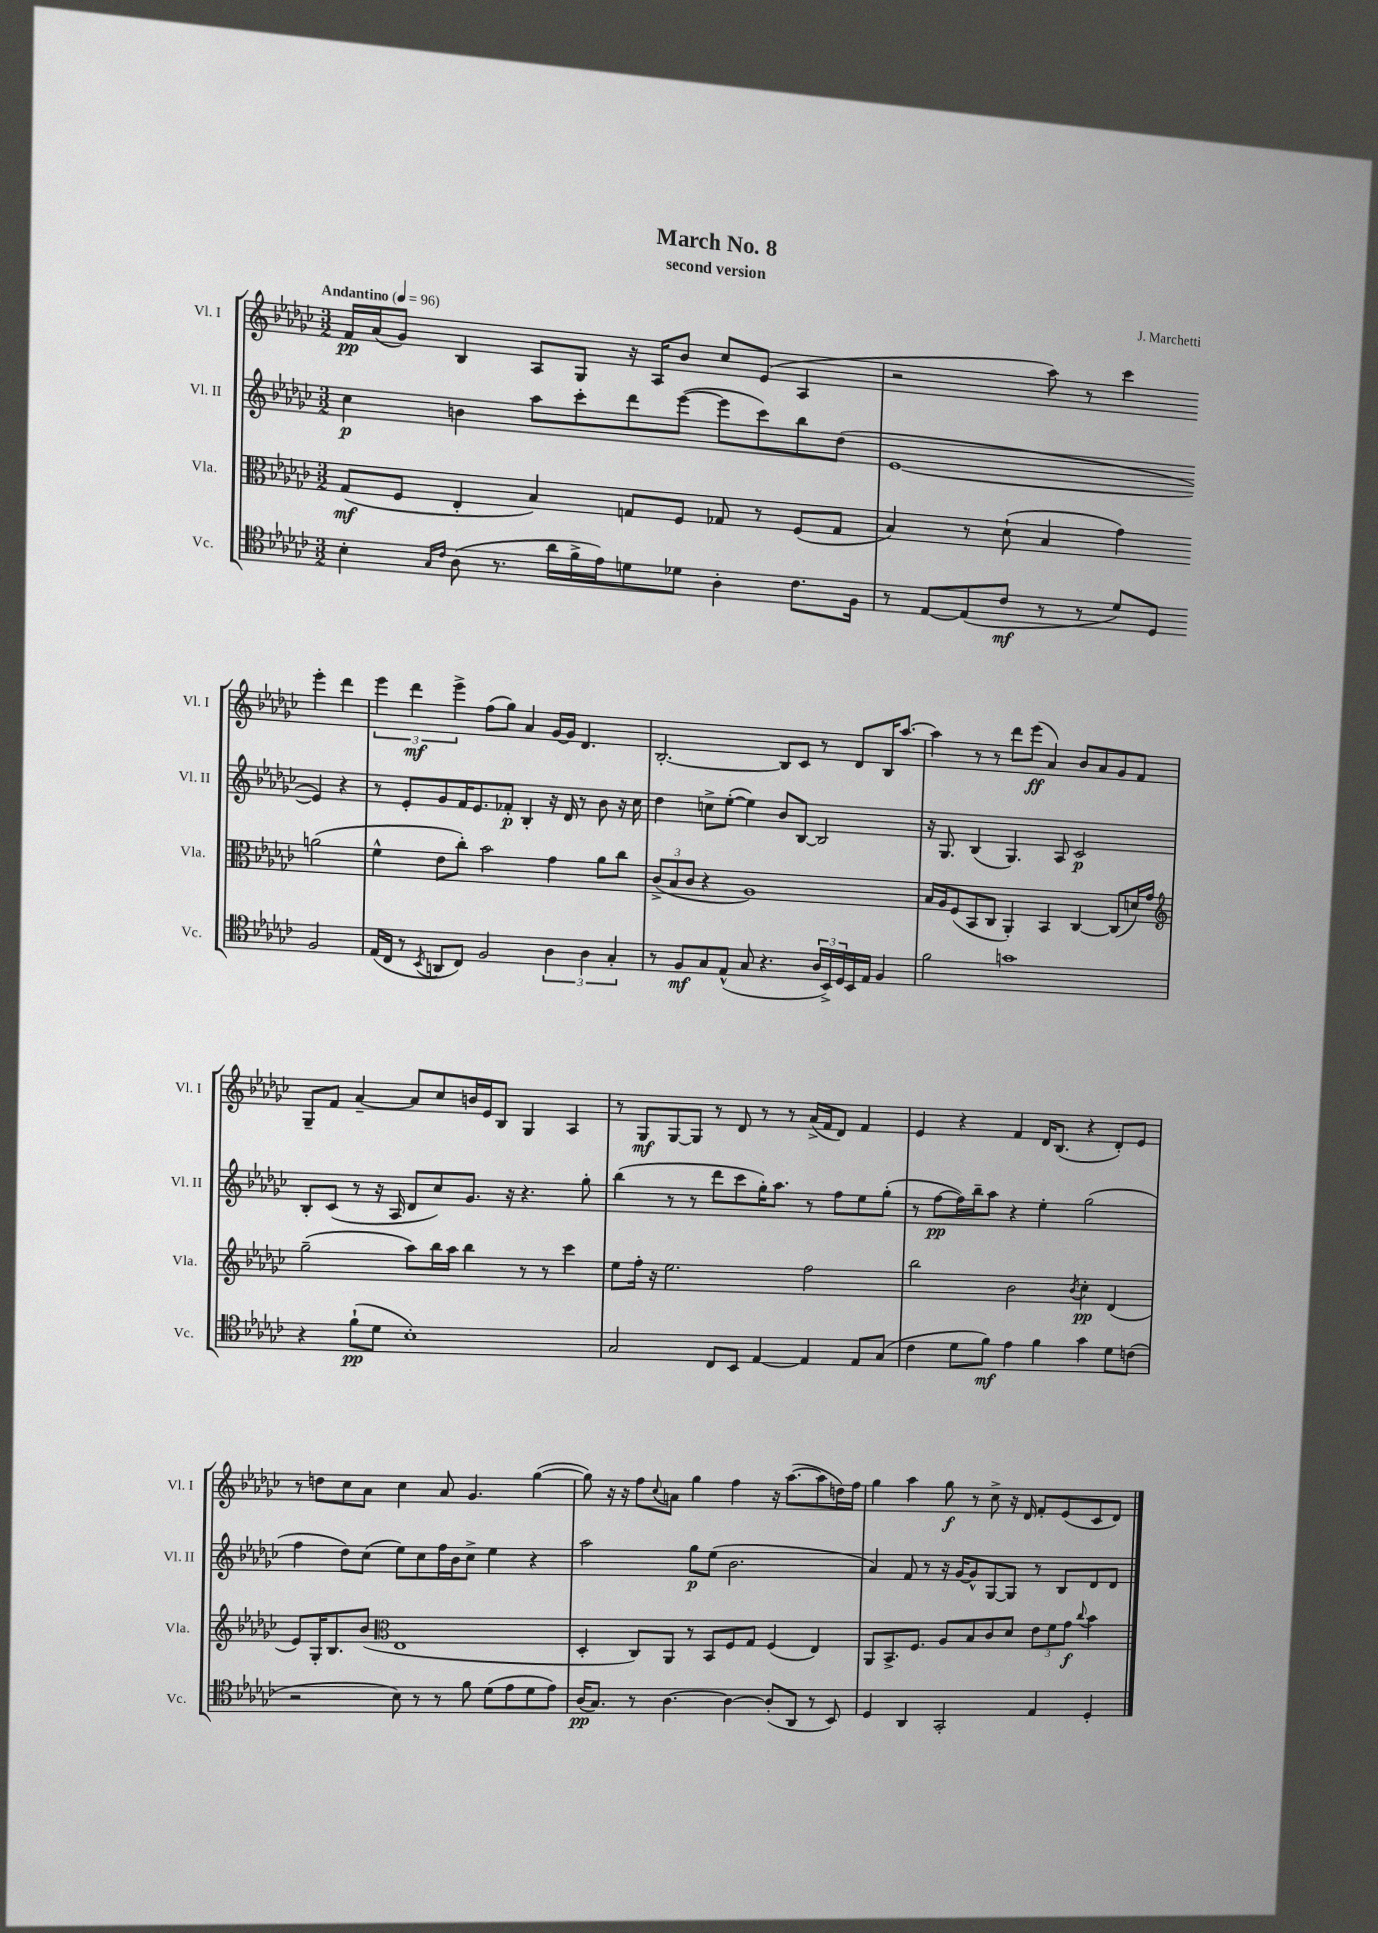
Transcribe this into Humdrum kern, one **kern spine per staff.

**kern	**kern	**kern	**kern
*staff4	*staff3	*staff2	*staff1
*clefC4	*clefC3	*clefG2	*clefG2
*k[b-e-a-d-g-c-]	*k[b-e-a-d-g-c-]	*k[b-e-a-d-g-c-]	*k[b-e-a-d-g-c-]
*M3/2	*M3/2	*M3/2	*M3/2
*MM96	*MM96	*MM96	*MM96
4B-'	(8G-	4cc-	16f
.	.	.	(16a-
.	8F	.	8g-)
16qqG-	.	.	.
16qqc-	.	.	.
(8A-	4E-'	4b	4B-
8.r	.	.	.
.	4B-)	8aa-	8A-
16a-	.	.	.
16f^	.	8ccc-'	8G-
16e-)	.	.	.
8d	8G	8ddd-	16r
.	.	.	16A-
8d-	8F	([8eee-	8b-
4A-'	8G-	8eee-]	8cc-
.	8r	8ccc-)	(8e-
8.c-	(8F	8bb-	4A-
.	8G-	(8dd-	.
16F	.	.	.
=	=	=	=
8r	4B-)	[1e-	2r
[8E-	.	.	.
(8E-]	8r	.	.
8c-	(8d-`	.	.
8r	4B-	.	8aa-)
8r	.	.	8r
8d-)	4g-)	.	4ccc-
8D-	.	.	.
2F	(2a	4e-])	4eee-'
.	.	4r	4ddd-
=	=	=	=
(16E-	4f^^	8r	6eee-
16C-	.	.	.
8r	.	8e-'	.
.	.	.	6ddd-
8qBB-	.	.	.
8AA	8e-	8g-	.
.	.	.	6eee-^
8C-)	8cc-')	16f	.
.	.	8.e-	.
2F	2b-	.	(8ff
.	.	8f-'	8gg-)
.	.	4B-'	4a-
6A-	4g-	16r	[16g-
.	.	16d-	16g-]
.	.	8r	4.d-
6A-	.	.	.
.	8a-	8b-	.
6G-'	.	.	.
.	8cc-	16r	.
.	.	16cc-	.
=	=	=	=
8r	(12c-^	4dd-	[2.B-'
.	12B-	.	.
8F	.	.	.
.	12c-	.	.
8G-	4r	8cc^	.
(8E-^^	.	([8ee-'	.
8G-	1A-)	4ee-])	.
4.r	.	.	.
.	.	8b-	8B-]
.	.	[8B-	8c-
24A-	.	2B-]	8r
24BB-^)	.	.	.
24D-	.	.	.
16BB-	.	.	8d-
16E-	.	.	.
4F	.	.	16B-
.	.	.	[8.aa-
=	=	=	=
2f	16B-	16r	4aa-]
.	16A-	8.G-	.
.	(8F	.	.
.	8BB-	(4B-	8r
.	8C-	.	8r
1g	4AA-')	4.G-)	8ddd-
.	.	.	(8eee-
.	4BB-	.	4a-)
.	.	8A-	.
.	[4C-	2c-	8b-
.	.	.	8a-
.	(8C-]	.	8g-
.	16d)	.	8f
.	16g-	.	.
=	=	=	=
*	*clefG2	*	*
4r	(2gg-~	8B-'	8G-~
.	.	(8c-	8f
(8f`	.	8r	[4a-~
8d-	.	16r	.
.	.	16A-	.
1B-')	8aa-)	8d-	8a-]
.	16bb-	8cc-)	8cc-
.	16aa-	.	.
.	4bb-	8.g-	16b
.	.	.	16e-
.	.	.	8B-
.	.	16r	.
.	8r	4.r	4G-
.	8r	.	.
.	4ccc-	.	4A-
.	.	8gg-'	.
=	=	=	=
2G-	8ee-	(4bb-	8r
.	16ff'	.	8G-
.	16r	.	.
.	2.ee-	8r	[8G-
.	.	8r	8G-]
8C-	.	8ddd-	8r
8BB-	.	8ccc-	8d-
[4E-	.	16gg-')	8r
.	.	8.aa-	.
.	.	.	8r
4E-]	2ff	8r	(16a-^
.	.	.	16f
.	.	8ff	8d-)
8E-	.	8ee-	4f
(8G-	.	(8gg-'	.
=	=	=	=
4c-	2bb-	8r	4e-
.	.	[8ff	.
8d-	.	16ff])	4r
.	.	16bb-~	.
8f)	.	8aa-	.
4e-	2b-	4r	4f
4f	.	4ee-'	16d-
.	.	.	(8.B-
.	8qb-	.	.
4g-	4cc-'	(2gg-	4r
8d-	(4d-	.	8d-')
(8c	.	.	8e-
=	=	=	=
2r	8e-)	4ff	8r
.	16G-'	.	8dd
.	8.B-	.	.
.	.	8dd-)	8cc-
.	(8b-	(8cc-	8a-
*	*clefC3	*	*
8B-)	1E-	8ee-)	4cc-
8r	.	8cc-	.
8r	.	16ff	8a-
.	.	16b-	.
8f	.	8cc-^	4.g-
(8d-	.	4ee-	.
8e-	.	.	.
8d-	.	4r	([4gg-
8e-)	.	.	.
=	=	=	=
(16A-	4D-'	2aa-	8gg-])
8.G-)	.	.	.
.	.	.	16r
.	.	.	16r
8r	8C-)	.	8ff
.	.	.	8qqcc-
[4.A-	8AA-	.	8a
.	8r	8gg-	4gg-
.	8BB-	(8ee-	.
4A-_	8F	2.b-	4ff
.	8G-	.	.
(8A-']	(4F	.	16r
.	.	.	([8.aa-
8AA-	.	.	.
8r	4E-)	.	8aa-]
8BB-)	.	.	16dd)
.	.	.	16ff
=	=	=	=
4D-	8AA-	4a-)	4gg-
.	8.BB-^	.	.
4AA-	.	8f	4aa-
.	8.F	.	.
.	.	8r	.
2GG-'	8A-	16r	8gg-
.	.	[16g-	.
.	8B-	8g-^^]	8r
.	8c-	[8G-	8cc-^
.	8d-	8G-]	16r
.	.	.	16d-
4E-	12e-	8r	8f'
.	12f	.	.
.	.	8B-	(8e-
.	12g-	.	.
.	8qqcc-	.	.
4D-'	4b-	8d-	8c-
.	.	8d-	8d-)
==	==	==	==
*-	*-	*-	*-
